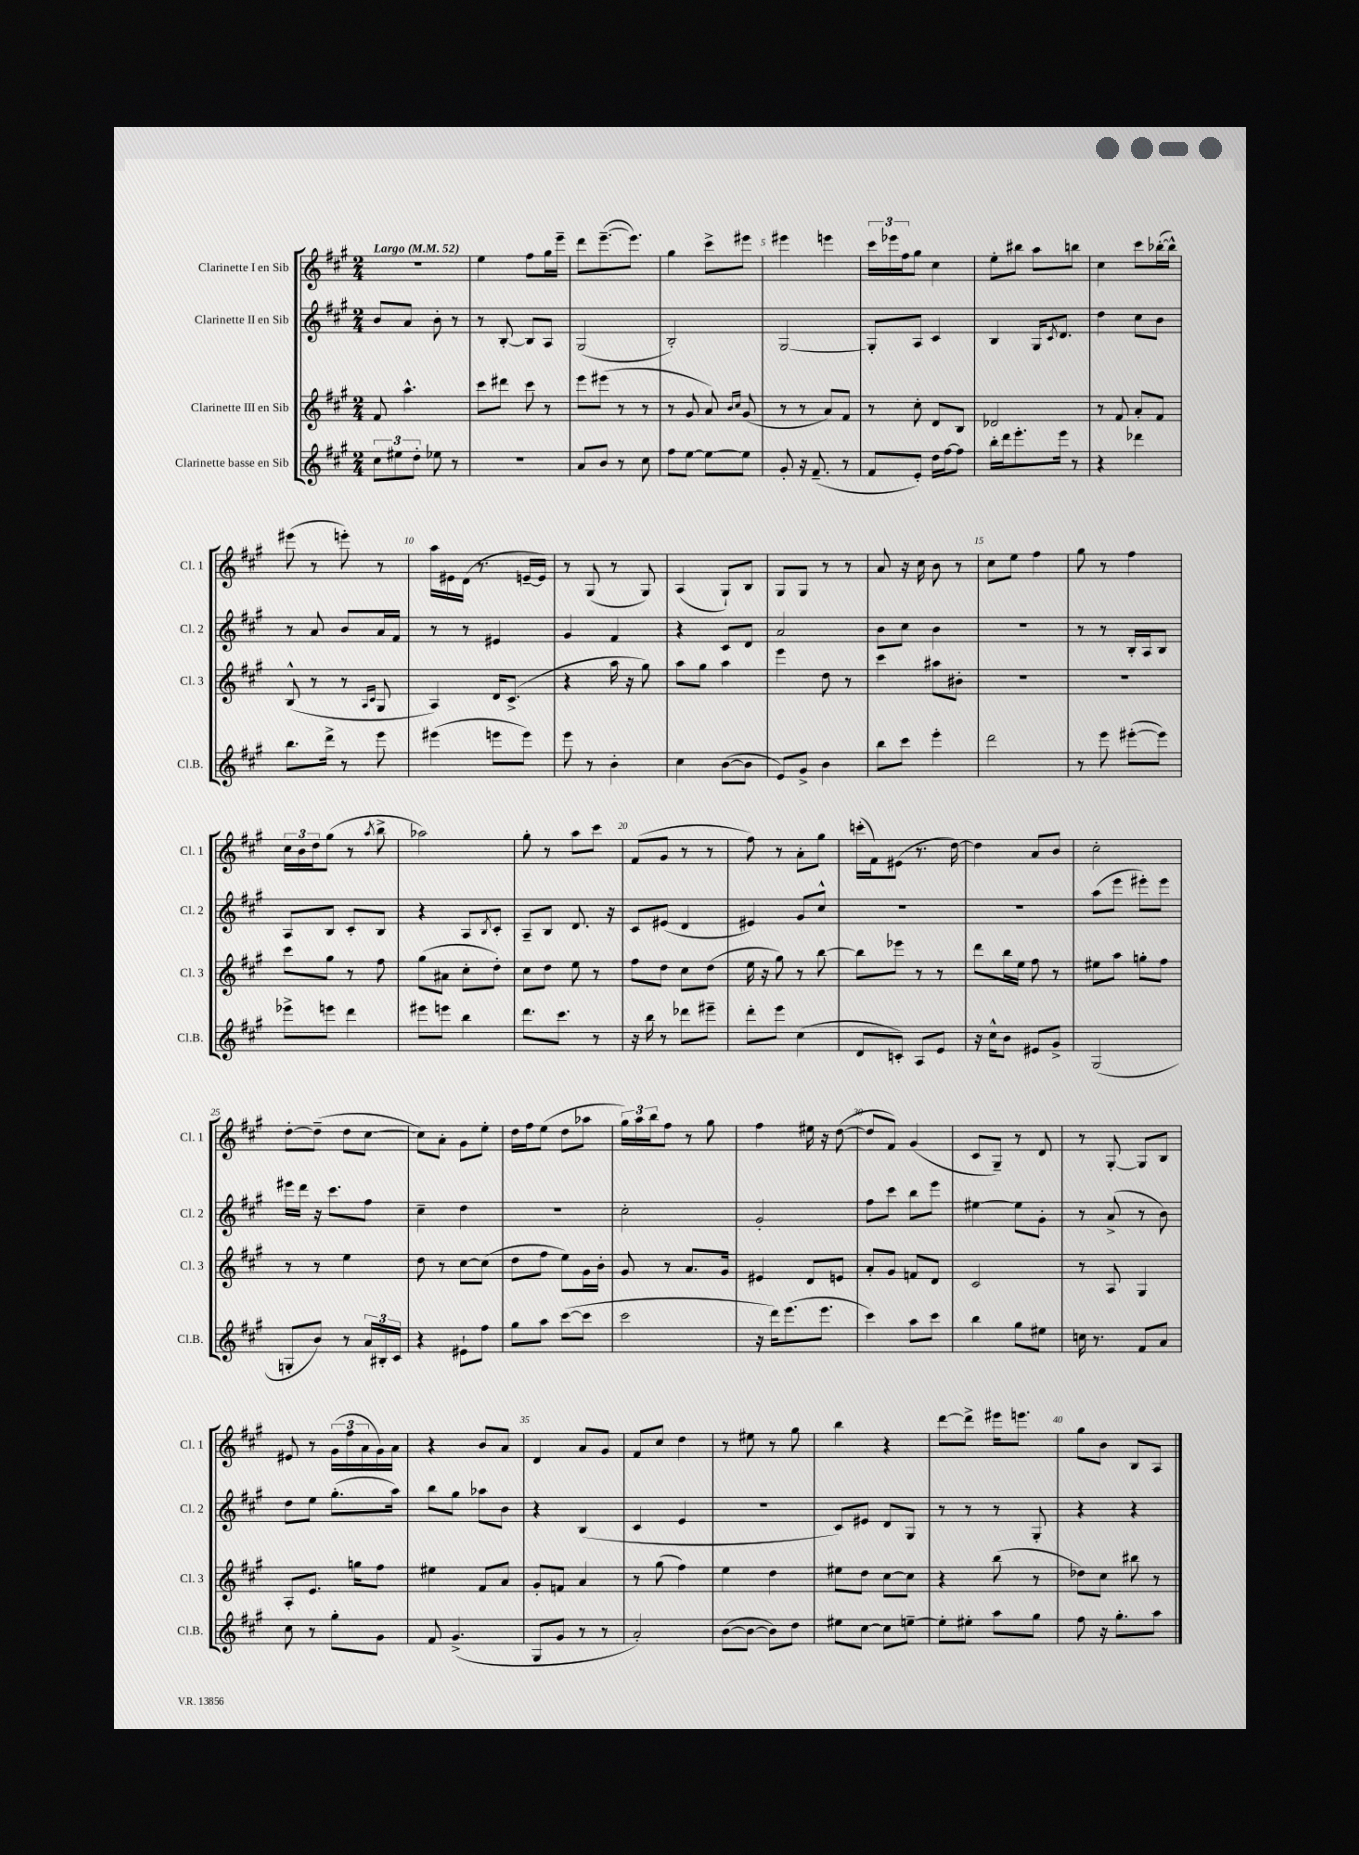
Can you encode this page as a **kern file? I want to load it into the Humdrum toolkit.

**kern	**kern	**kern	**kern
*part4	*part3	*part2	*part1
*staff4	*staff3	*staff2	*staff1
*I"Clarinette basse en Sib	*I"Clarinette III en Sib	*I"Clarinette II en Sib	*I"Clarinette I en Sib
*I'Cl.B.	*I'Cl. 3	*I'Cl. 2	*I'Cl. 1
*clefG2	*clefG2	*clefG2	*clefG2
*k[f#c#g#]	*k[f#c#g#]	*k[f#c#g#]	*k[f#c#g#]
*M2/4	*M2/4	*M2/4	*M2/4
*MM52	*MM52	*MM52	*MM52
=1	=1	=1	=1
!	!	!	!LO:TX:a:B:t=Largo
12cc#\L	8f#/	8b/L	2r
12ee#X\	.	.	.
.	4.aa^^\	8a/J	.
12dd'\J	.	.	.
8ee-X\	.	8b'\	.
8r	.	8r	.
=2	=2	=2	=2
2r	8ccc#\L	8r	4ee\
.	8ddd#X\J	[8B'/	.
.	8ccc#\	8B/L]	8ff#\L
.	8r	8A/J	16gg#\L
.	.	.	16eee~\JJ
=3	=3	=3	=3
8a/L	8eee\L	(2G#/	8ddd\L
8b/J	(8eee#X\J	.	([8.eee~\
8r	8r	.	.
.	.	.	8.eee\J])
8cc#\	8r	.	.
=4	=4	=4	=4
8ff#\L	8r	2B'/)	4gg#\
[8ee\J	8g#/	.	.
8ee\L_	8a/)	.	8ccc#^\L
.	16qqb/LL	.	.
.	16qqcc#/JJ	.	.
8ee\J]	(8g#/	.	8eee#X\J
=5	=5	=5	=5
8g#'/	8r	[2G#/	4eee#X\
16r	8r	.	.
(8.f#~/	.	.	.
.	8a/L)	.	4eeen\
8r	8f#/J	.	.
=6	=6	=6	=6
8f#/L	8r	8G#'/L]	24ccc#\LL
.	.	.	24eee-X\
.	.	.	24ff#\J
8e'/J)	8cc#'\	8A/J	8gg#\J
16dd\LL	8d/L	4c#/	4cc#\
[16ff#\J	.	.	.
8ff#\J]	8B/J	.	.
=7	=7	=7	=7
16bb'\LL	2d-X/	4B/	8ee'\L
16ddd\J	.	.	.
8.eee'\	.	.	8bb#X\J
.	.	16G#/KL	8aa\L
.	.	8qc#/	.
16eee\Jk	.	8.d/J	.
8r	.	.	8bbn\J
=8	=8	=8	=8
4r	8r	4dd\	4cc#\
.	8f#/	.	.
4ddd-X\	8a'/L	8cc#\L	8ccc#\L
.	8f#/J	8b\J	([16bb-X'\L
.	.	.	16bb-^^\JJ])
!!LO:LB:g=z
=9	=9	=9	=9
8.bb\L	(8B^^/	8r	(8eee#X\
.	8r	8a/	8r
16ddd^\Jk	.	.	.
8r	8r	8b/L	8eeen'\)
.	16qqA/LL	.	.
.	16qqc#/JJ	.	.
8eee\	8G#/	16a/L	8r
.	.	16f#/JJ	.
=10	=10	=10	=10
(4eee#X\	4A/)	8r	16aa\LL
.	.	.	16e#X\
.	.	8r	(16d\JJ
.	.	.	8.r
8eeen\L	16d/KL	4e#X/	.
.	(8.c#^/J	.	.
8eee\J)	.	.	[16en~/LL
.	.	.	16e/JJ])
=11	=11	=11	=11
8eee\	4r	4g#/	8r
8r	.	.	(8G#/
4b'\	16aa\	4f#/	8r
.	16r	.	.
.	8gg#\)	.	8G#/)
=12	=12	=12	=12
4cc#\	8aa\L	4r	(4A/
.	8gg#\J	.	.
([8b\L	4aa\	8c#/L	8G#`/L)
8b\J]	.	8d/J	8B/J
=13	=13	=13	=13
8e/L)	4eee\	2a/	8G#/L
8g#^/J	.	.	8G#/J
4b\	8dd\	.	8r
.	8r	.	8r
=14	=14	=14	=14
8bb\L	4ccc#\	8b\L	8a/
8ccc#\J	.	8cc#\J	16r
.	.	.	16cc#\
4eee'\	8aa#X\L	4b\	8b\
.	8b#X'\J	.	8r
=15	=15	=15	=15
2ddd\	2r	2r	8cc#\L
.	.	.	8ee\J
.	.	.	4ff#\
=16	=16	=16	=16
8r	2r	8r	8gg#\
8eee\	.	8r	8r
([8eee#X'\L	.	16B'/LL	4ff#\
.	.	16A/J	.
8eee#\J])	.	8B/J	.
!!LO:LB:g=z
=17	=17	=17	=17
8eee-X^\L	8ccc#\L	8A/L	24cc#\LL
.	.	.	24b\
.	.	.	24dd\J
8eeen\J	8gg#\J	8B/J	(8gg#\J
4ddd\	8r	8c#'/L	8r
.	.	.	8qaa/
.	8ff#\	8B/J	8bb^\
=18	=18	=18	=18
8eee#X\L	(8gg#\L	4r	2aa-X\)
8eeen\J	8a#X\J	.	.
4bb\	8cc#'\L	8A/L	.
.	.	8qB/	.
.	8dd'\J)	8c#'/J	.
=19	=19	=19	=19
8.ddd\L	8cc#\L	8A~/L	8gg#'\
.	8dd\J	8B/J	8r
8.ccc#\J	.	.	.
.	8ee\	8.d/	8aa\L
8r	8r	.	8ccc#\J
.	.	16r	.
=20	=20	=20	=20
16r	8ff#\L	8c#/L	(8f#/L
16bb\	.	.	.
8r	8dd\J	(8e#X/J	8g#/J
8ddd-X\L	8cc#\L	4d/	8r
8eee#X~\J	(8dd\J	.	8r
=21	=21	=21	=21
8ddd'\L	16ee\	4e#X/)	8ff#\)
.	16r	.	.
8eee\J	8gg#\)	.	8r
(4cc#\	8r	8g#/L	8a'\L
.	[8bb\	8cc#^^/J	8gg#\J
=22	=22	=22	=22
8d/L	8bb\L]	2r	(16cccn'\LL
.	.	.	16f#\J)
8cn'/J)	8eee-X\J	.	(8e#X\J
8A/L	8r	.	8.r
8e/J	8r	.	.
.	.	.	[16dd\)
=23	=23	=23	=23
16r	8ddd\L	2r	4dd\]
16cc#^^\KL	.	.	.
8b\J	16bb\L	.	.
.	16ee\JJ	.	.
8e#X/L	8ff#\	.	8a/L
8g#^/J	8r	.	8b/J
=24	=24	=24	=24
(2G#/	8ee#X\L	(8aa\L	2cc#'\
.	8aa\J	8eee\J	.
.	8ggn'\L	8eee#X'\L)	.
.	8ff#\J	8eee#\J	.
!!LO:LB:g=z
=25	=25	=25	=25
8Gn'/L	8r	16eee#X\LL	[8dd'\L
.	.	16ddd\JJ	.
8b/J)	8r	16r	(8dd~\J]
.	.	8.ccc#\L	.
8r	4ee\	.	8dd\L
24a/LL	.	8ff#\J	[8cc#\J
24B#X'/	.	.	.
24c#/JJ	.	.	.
=26	=26	=26	=26
4r	8dd\	4cc#~\	8cc#\L])
.	8r	.	8a'\J
8e#X`\L	[8cc#\L	4dd\	8g#\L
8ff#\J	(8cc#\J]	.	8ee'\J
=27	=27	=27	=27
8gg#\L	8dd\L	2r	16dd\LL
.	.	.	16ff#\J
8aa\J	8ff#\J	.	(8ee\J
([8ccc#\L	8ee\L)	.	8dd\L
8ccc#\J]	16g#\L	.	8aa-X\J
.	16b'\JJ	.	.
=28	=28	=28	=28
2ccc#\	8g#/	2cc#'\	24gg#\LL)
.	.	.	24aa\
.	.	.	24bb\J
.	8r	.	8ff#\J
.	8.a/L	.	8r
.	.	.	8gg#\
.	16g#/Jk	.	.
=29	=29	=29	=29
16r	4e#X/	2g#'/	4ff#\
16ddd\KL)	.	.	.
(8.eee\	.	.	.
.	8d/L	.	16ee#X\
8.eee\J	.	.	16r
.	8en/J	.	([8dd\
=30	=30	=30	=30
4ccc#\)	8a'/L	8ff#\L	8dd/L]
.	8g#/J	8ccc#\J	8f#/J)
8aa\L	8fn/L	8bb\L	(4g#/
8ccc#\J	8d/J	8eee\J	.
=31	=31	=31	=31
4bb\	2c#/	[4ee#X\	8c#/L
.	.	.	8G#~/J)
8gg#\L	.	8ee#\L]	8r
8ee#X\J	.	8g#'\J	8d/
=32	=32	=32	=32
16ccn\	8r	8r	8r
8.r	.	.	.
.	8A/	(8a^/	[8G#'/
8f#/L	4G#/	8r	8G#/L]
8a/J	.	8b\)	8B/J
!!LO:LB:g=z
=33	=33	=33	=33
8cc#\	8A'/L	8dd\L	8e#X/
8r	8.e/J	8ee\J	8r
8gg#'\L	.	(8.gg#'\L	(24g#\LL
.	.	.	24ff#\
.	16ggn\KL	.	.
.	.	.	24a\
8g#\J	8ff#\J	.	16g#\)
.	.	16aa\Jk)	16a\JJ
=34	=34	=34	=34
8f#/	4ee#X\	8bb\L	4r
(4.g#^/	.	8gg#\J	.
.	8f#/L	8aa-X\L	8b/L
.	8a/J	8b\J	8a/J
=35	=35	=35	=35
8G#/L	8g#'/L	4r	4d/
8g#/J	8fn/J	.	.
8r	4a/	(4B/	8a/L
8r	.	.	8g#/J
=36	=36	=36	=36
2a'/)	8r	4c#/	8f#/L
.	(8gg#\	.	8cc#/J
.	4ff#\)	4e/	4dd\
=37	=37	=37	=37
([8b\L	4ee\	2r	8r
8b\J_	.	.	8ee#X\
8b\L])	4dd\	.	8r
8dd\J	.	.	8gg#\
=38	=38	=38	=38
8ee#X\L	8ee#X\L	8c#/L)	4bb\
[8cc#\J	8dd\J	8e#X/J	.
8cc#\L]	[8cc#\L	8d/L	4r
[8een~\J	8cc#\J]	8G#/J	.
=39	=39	=39	=39
8ee'\L]	4r	8r	[8ddd\L
8ee#X'\J	.	8r	8ddd^\J]
8aa\L	(8bb\	8r	16eee#X\KL
.	.	.	8.eeen\J
8gg#\J	8r	8G#'/	.
=40	=40	=40	=40
8ff#\	8dd-X\L)	4r	8gg#\L
16r	8cc#\J	.	8b\J
8.gg#'\L	.	.	.
.	8bb#X\	4r	8B/L
8aa\J	8r	.	8A/J
==	==	==	==
*-	*-	*-	*-
